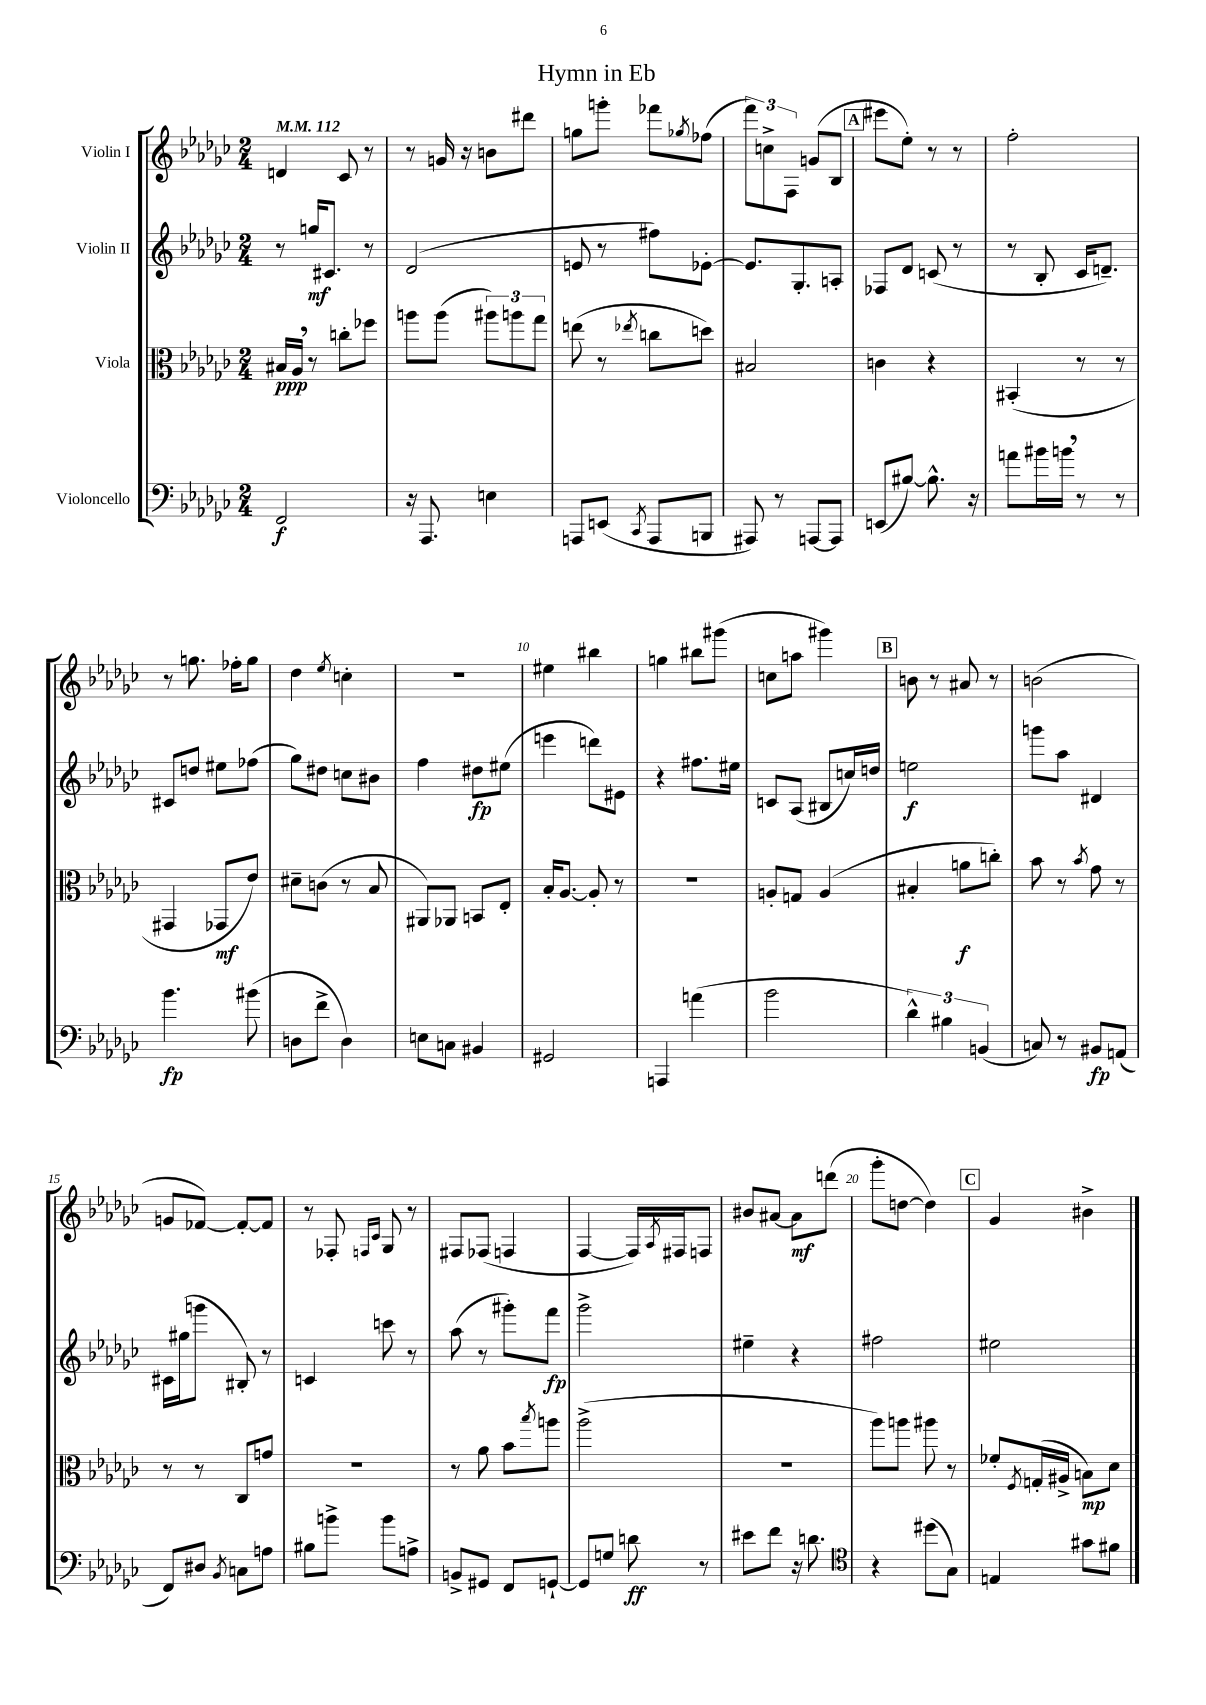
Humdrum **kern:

**kern	**dynam	**kern	**dynam	**kern	**dynam	**kern	**dynam
*part4	*part4	*part3	*part3	*part2	*part2	*part1	*part1
*staff4	*staff4	*staff3	*staff3	*staff2	*staff2	*staff1	*staff1
*I"Violoncello	*	*I"Viola	*	*I"Violin II	*	*I"Violin I	*
*clefF4	*	*clefC3	*	*clefG2	*	*clefG2	*
*k[b-e-a-d-g-c-]	*	*k[b-e-a-d-g-c-]	*	*k[b-e-a-d-g-c-]	*	*k[b-e-a-d-g-c-]	*
*M2/4	*	*M2/4	*	*M2/4	*	*M2/4	*
*MM112	*	*MM112	*	*MM112	*	*MM112	*
=1	=1	=1	=1	=1	=1	=1	=1
2FF/	f	16B#X/LL	ppp	8r	.	4dn/	.
.	.	16A-,/JJ	.	.	.	.	.
.	.	8r	.	16ggn/KL	mf	.	.
.	.	.	.	8.c#X/J	.	.	.
.	.	8ccn'\L	.	.	.	8c-/	.
.	.	8ff-X\J	.	8r	.	8r	.
=2	=2	=2	=2	=2	=2	=2	=2
16r	.	8aan\L	.	(2d-/	.	8r	.
8.AAA-/	.	.	.	.	.	.	.
.	.	(8aa\J	.	.	.	16gn/	.
.	.	.	.	.	.	16r	.
4En\	.	12aa#X\L)	.	.	.	8bn\L	.
.	.	12aan\	.	.	.	.	.
.	.	.	.	.	.	8ddd#X\J	.
.	.	12gg-\J	.	.	.	.	.
=3	=3	=3	=3	=3	=3	=3	=3
8AAAn/L	.	(8een\	.	8en/	.	8ggn\L	.
(8EEn/J	.	8r	.	8r	.	8gggn'\J	.
8qCC-/	.	8qee-X/	.	.	.	.	.
8AAA/L	.	8ccn\L	.	8ff#X\L)	.	8fff-X\L	.
.	.	.	.	.	.	8qgg-X/	.
8BBBn/J	.	8ddn\J)	.	[8e-X'\J	.	(8ff-X\J	.
=4	=4	=4	=4	=4	=4	=4	=4
8AAA#X/)	.	2B#X/	.	8.e-/L]	.	12fff\L)	.
.	.	.	.	.	.	12ccn^\	.
8r	.	.	.	.	.	.	.
.	.	.	.	.	.	12F\J	.
.	.	.	.	8.G-'/	.	.	.
[8AAAn/L	.	.	.	.	.	(8gn/L	.
8AAA/J]	.	.	.	8An'/J	.	8B-/J	.
!!LO:REH:place=s1:t=A
=5	=5	=5	=5	=5	=5	=5	=5
(8EEn/L	.	4cn\	.	8F-X/L	.	8eee#X\L	.
[8B#X/J)	.	.	.	8d-/J	.	8ee-'\J)	.
8.B#^^\]	.	4r	.	(8cn/	.	8r	.
.	.	.	.	8r	.	8r	.
16r	.	.	.	.	.	.	.
=6	=6	=6	=6	=6	=6	=6	=6
8an\L	.	(4BB#X'/	.	8r	.	2ff'\	.
16b#X\L	.	.	.	8B-'/	.	.	.
16bn,\JJ	.	.	.	.	.	.	.
8r	.	8r	.	16c-/KL	.	.	.
.	.	.	.	8.dn~/J)	.	.	.
8r	.	8r	.	.	.	.	.
!!LO:LB:g=z
=7	=7	=7	=7	=7	=7	=7	=7
4.b-\	fp	4GG#X/	.	8c#X/L	.	8r	.
.	.	.	.	8ddn/J	.	8.ggn\	.
.	.	8GG-X/L	mf	8ee#X\L	.	.	.
.	.	.	.	.	.	16ff-X'\KL	.
(8b#X\	.	8e-/J)	.	(8ff-X\J	.	8gg\J	.
=8	=8	=8	=8	=8	=8	=8	=8
8Dn\L	.	8d#X~\L	.	8gg-\L)	.	4dd-\	.
8f^\J	.	(8cn\J	.	8dd#X\J	.	.	.
.	.	.	.	.	.	8qee-/	.
4D\)	.	8r	.	8ccn\L	.	4ccn'\	.
.	.	8B-/	.	8b#X\J	.	.	.
=9	=9	=9	=9	=9	=9	=9	=9
8En\L	.	8AA#X/L)	.	4ff\	.	2r	.
8Cn\J	.	8AA-X/J	.	.	.	.	.
4BB#X/	.	8BBn/L	.	8dd#X\L	fp	.	.
.	.	8E-'/J	.	(8ee#X\J	.	.	.
=10	=10	=10	=10	=10	=10	=10	=10
2GG#X/	.	16B-'/KL	.	4eeen\	.	4ee#X\	.
.	.	[8.A-/J	.	.	.	.	.
.	.	8A-'/]	.	8dddn\L)	.	4bb#X\	.
.	.	8r	.	8e#X\J	.	.	.
=11	=11	=11	=11	=11	=11	=11	=11
4AAAn/	.	2r	.	4r	.	4ggn\	.
(4an\	.	.	.	8.ff#X\L	.	8bb#X\L	.
.	.	.	.	.	.	(8ggg#X\J	.
.	.	.	.	16ee#X\Jk	.	.	.
=12	=12	=12	=12	=12	=12	=12	=12
2b-\	.	8An'/L	.	8cn/L	.	8ccn\L	.
.	.	8Gn/J	.	(8A-/J	.	8aan\J	.
.	.	(4A/	.	8B#X/L	.	4ggg#X\)	.
.	.	.	.	16ccn/L)	.	.	.
.	.	.	.	16ddn/JJ	.	.	.
!!LO:REH:place=s1:t=B
=13	=13	=13	=13	=13	=13	=13	=13
6d-^^\)	.	4B#X'/	.	2een\	f	8bn\	.
.	.	.	.	.	.	8r	.
6B#X\	.	.	.	.	.	.	.
.	.	8an\L	f	.	.	8a#X/	.
(6BBn/	.	.	.	.	.	.	.
.	.	8ccn'\J)	.	.	.	8r	.
=14	=14	=14	=14	=14	=14	=14	=14
8Cn/)	.	8b-\	.	8gggn\L	.	(2bn\	.
8r	.	8r	.	8aa-\J	.	.	.
.	.	8qb-/	.	.	.	.	.
8BB#X/L	fp	8g-\	.	4d#X/	.	.	.
(8AAn/J	.	8r	.	.	.	.	.
!!LO:LB:g=z
=15	=15	=15	=15	=15	=15	=15	=15
8FF/L)	.	8r	.	16c#X\LL	.	8gn/L	.
.	.	.	.	(16gg#X\J	.	.	.
8D#X/J	.	8r	.	8gggn\J	.	[8f-X/J)	.
8qBB-/	.	.	.	.	.	.	.
8Cn\L	.	8C-/L	.	8B#X'/)	.	8f-'/L_	.
8An\J	.	8gn/J	.	8r	.	8f-/J]	.
=16	=16	=16	=16	=16	=16	=16	=16
8B#X\L	.	2r	.	4cn/	.	8r	.
8bn^\J	.	.	.	.	.	8F-X'/	.
.	.	.	.	.	.	16qqFn/LL	.
.	.	.	.	.	.	16qqc-/JJ	.
8b\L	.	.	.	8cccn\	.	8G-/	.
8An^\J	.	.	.	8r	.	8r	.
=17	=17	=17	=17	=17	=17	=17	=17
8BBn^/L	.	8r	.	(8aa-\	.	8F#X/L	.
8GG#X/J	.	8a-\	.	8r	.	(8F-X/J	.
8FF/L	.	8b-\L	.	8ggg#X'\L)	.	4Fn/	.
.	.	8qbb-/	.	.	.	.	.
[8GGn`/J	.	8aan\J	.	8fff\J	fp	.	.
=18	=18	=18	=18	=18	=18	=18	=18
8GG/L]	.	(2aa-^\	.	2ggg-^\	.	[4F/	.
8Gn/J	.	.	.	.	.	.	.
8dn\	ff	.	.	.	.	16F/LL])	.
.	.	.	.	.	.	8qA-/	.
.	.	.	.	.	.	16F#X/J	.
8r	.	.	.	.	.	8Fn/J	.
=19	=19	=19	=19	=19	=19	=19	=19
8e#X\L	.	2r	.	4ee#X~\	.	8b#X/L	.
8f\J	.	.	.	.	.	[8a#X/J	.
16r	.	.	.	4r	.	8a#\L]	mf
8.dn\	.	.	.	.	.	.	.
.	.	.	.	.	.	(8dddn\J	.
=20	=20	=20	=20	=20	=20	=20	=20
*clefC4	*	*	*	*	*	*	*
4r	.	8aa-\L)	.	2ff#X\	.	8ggg-'\L	.
.	.	8aan\J	.	.	.	[8ddn\J	.
(8dd#X\L	.	8aa#X\	.	.	.	4dd\])	.
8G-\J)	.	8r	.	.	.	.	.
!!LO:REH:place=s1:t=C
=21	=21	=21	=21	=21	=21	=21	=21
4En/	.	8f-X'/L	.	2ee#X\	.	4g-/	.
.	.	8qF/	.	.	.	.	.
.	.	(16Gn'/L	.	.	.	.	.
.	.	16A#X^/JJ	.	.	.	.	.
8g#X\L	.	8Bn\L)	mp	.	.	4b#X^\	.
8f#X\J	.	8d-\J	.	.	.	.	.
==	==	==	==	==	==	==	==
*-	*-	*-	*-	*-	*-	*-	*-
